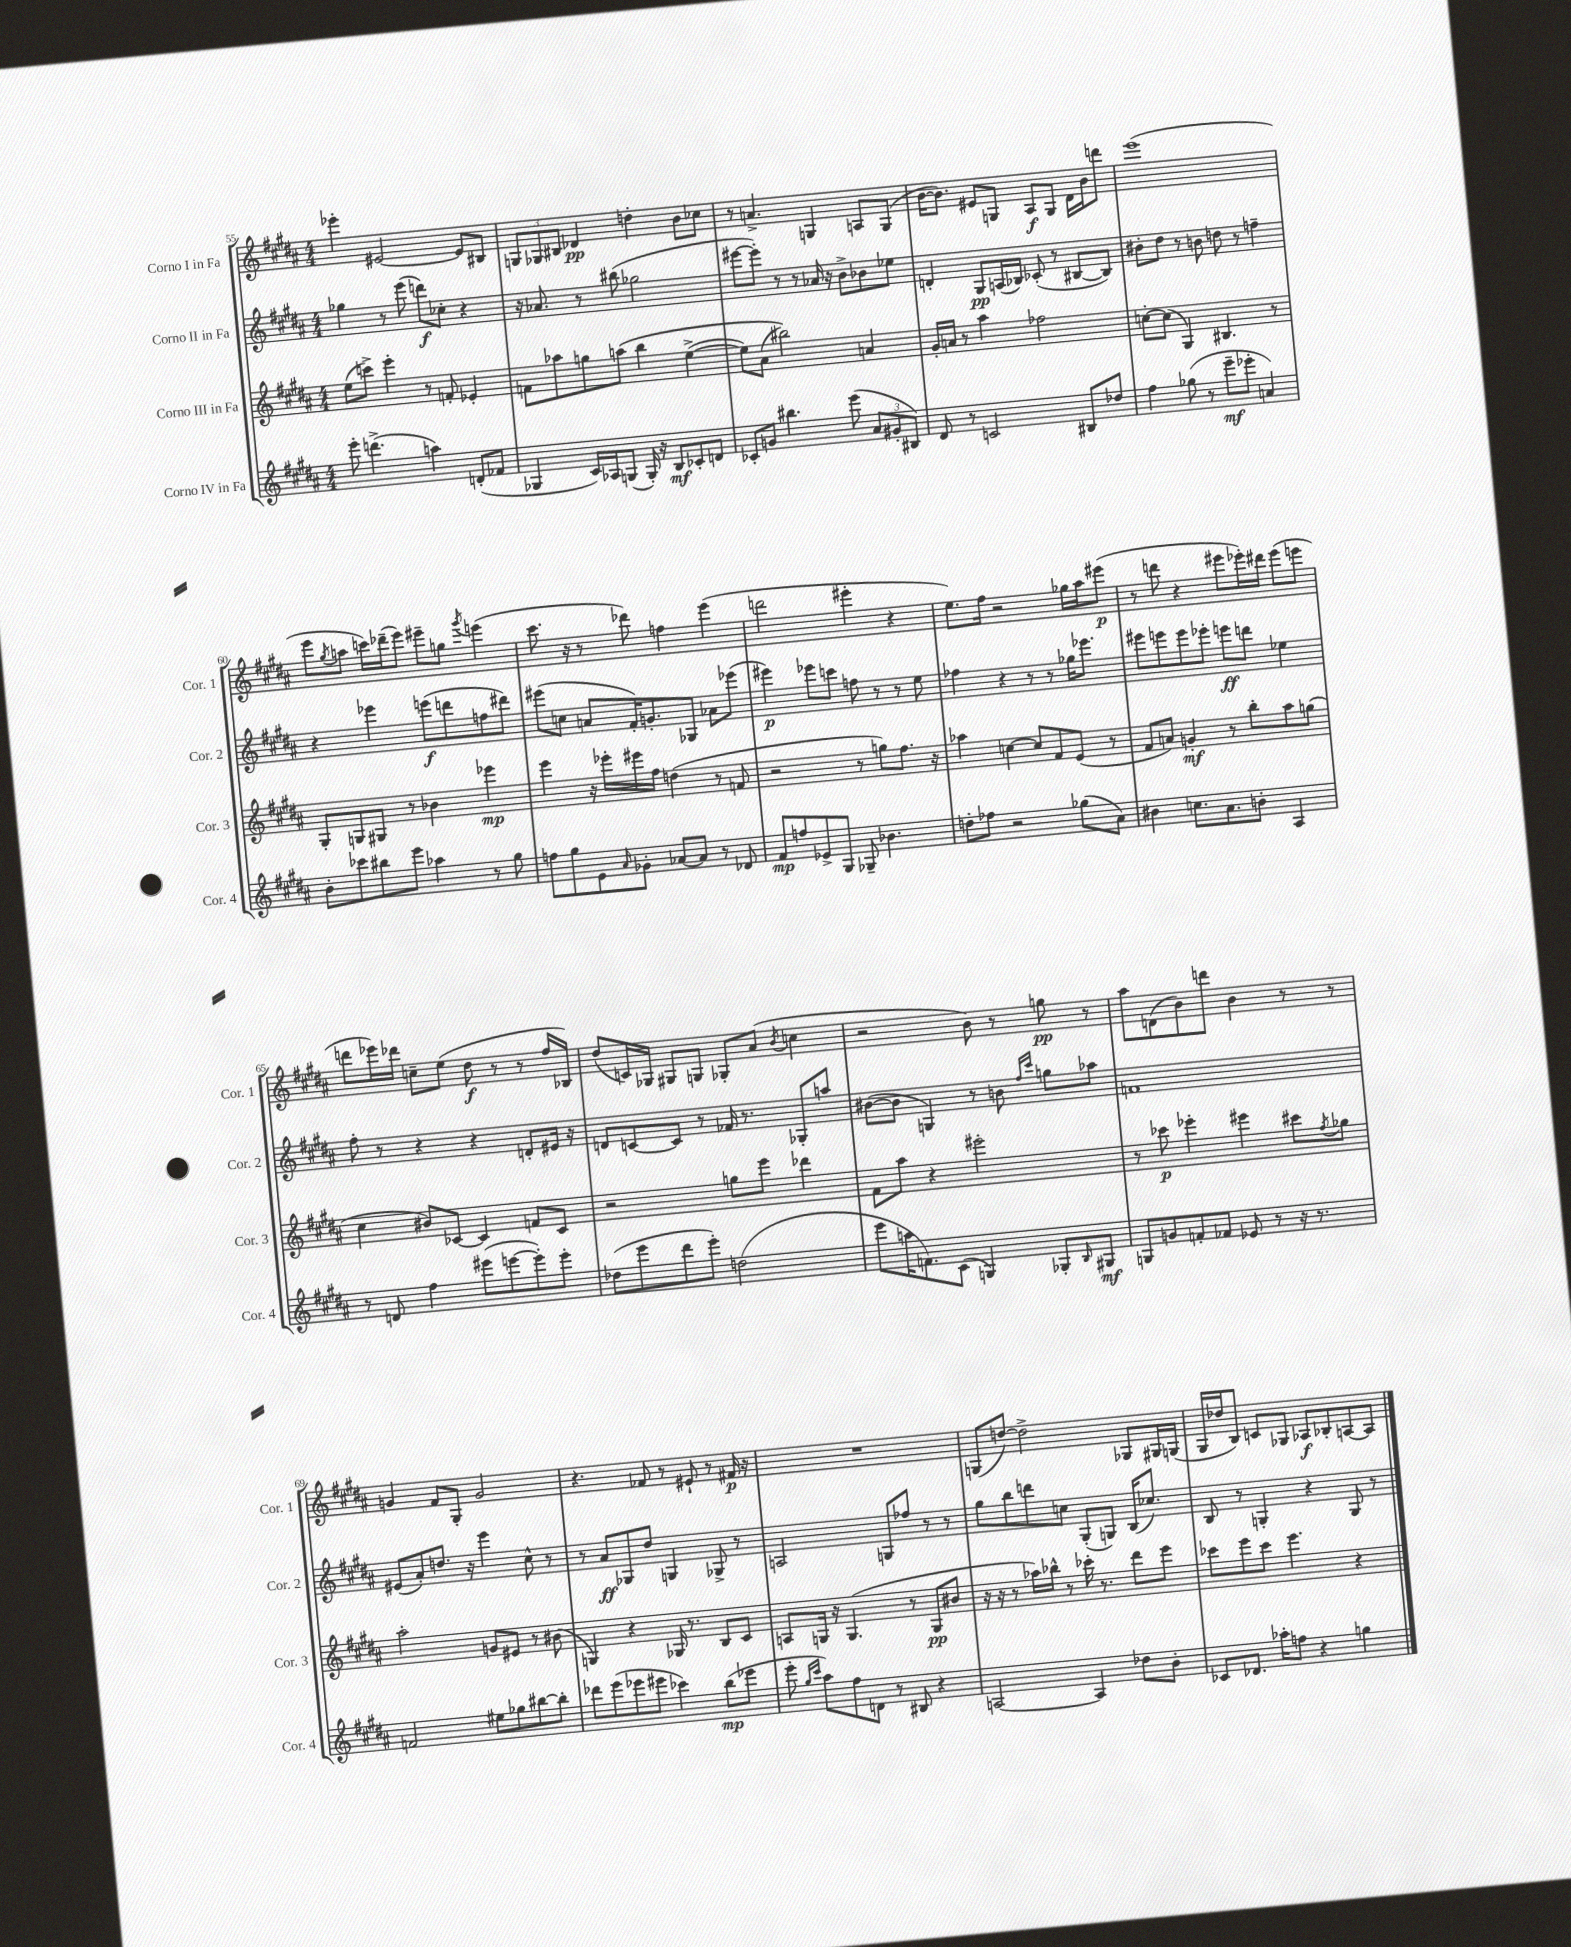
<<
\new StaffGroup <<
\new Staff = "s0" \with { instrumentName = "Corno I in Fa" shortInstrumentName = "Cor. 1" } {
    \clef treble \key b \major \numericTimeSignature \time 4/4
    ees'''4-. eis'2~ eis'8 bis8 |
    \tuplet 3/2 { g8 ges8 bis8 } des'4\pp d''4-. b'8 ces''8 |
    r8 a'4.-> g4 a8 g8( |
    b'16~ b'8.) eis'8 g8 ais8\f g8 dis'16 b'16 d'''8 |
    e'''1( |
    e'''8 \acciaccatura { gis''8 } a''8 c'''16) des'''16--( e'''8) eis'''8-- g''8 \acciaccatura { gis'''8 } e'''4( |
    cis'''8. r16 r8 des'''8) f''4 e'''4( |
    d'''2 eis'''4-. r4 |
    e''8.) fis''16 r2 ges''16 ais''16 eis'''8\p( |
    r8 d'''8 r4 eis'''8 ees'''16-.) dis'''16 ees'''8( e'''8 |
    d'''8 ees'''16) des'''16 c''8-- e''8( dis''8\f r8 r8 fis''16 bes16) |
    dis''8( c'16) ges16 gis8 g8 ges8-. ais'8( \acciaccatura { b'8 } c''4 |
    r2 b'8) r8 g''8\pp r8 |
    ais''8 d'8( b'8) d'''8 b'4 r8 r8 |
    g'4 fis'8 gis8-. g'2 |
    r4. fes'8 r8 eis'8-! r8 fis'16\p r16 |
    R1 |
    g8( d''8~) d''2-> ges8 gis16 g16( |
    gis16 des''16 b8) c'8 ges8 aes8\f bes8-. a8~ a8 \bar "|." |
}
\new Staff = "s1" \with { instrumentName = "Corno II in Fa" shortInstrumentName = "Cor. 2" } {
    \clef treble \key b \major \numericTimeSignature \time 4/4
    ges''4 r8 e'''8( d'''8\f) ces''8-. r4 |
    r16 aes'8. r8 bis''8( ges''2 |
    eis'''8~ eis'''8-.) r8 r8 aes'16 r16 b'8-> bes'8 ees''8 |
    d'4-. gis8\pp a16( bes16) ces'8-.( r8 bis8~ bis8) |
    bis'8-. dis''8 r8 b'8 d''8 r8 f''4-- |
    r4 ees'''4 e'''8\f( d'''8 f''8 dis'''8) |
    eis'''8( c''8 a'8 fis'16-.) g'8.-. ges8 aes'8 ees'''8( |
    eis'''4\p) ees'''8 c'''8 f''8 r8 r8 e''8 |
    fes''4 r4 r8 r8 ges''16 ees'''8. |
    eis'''8 e'''8 e'''8 ees'''8-. e'''8\ff d'''8 ees''4 |
    fis''8-. r8 r4 r4 d'8-. eis'16 r16 |
    d'8 c'8~ c'8 r8 fes'16 r8. ges8-. a''8 |
    bis'8~( bis'8 g4) r8 b'8 \grace { fis''16 cis'''16 } g''8 aes''8 |
    f'1 |
    eis'8( ais'8-.) d''8. r16 e'''4 cis''8-^ r8 |
    r8 ais'8\ff ges8 dis''8 g4 ges8-> r8 |
    a2 g8 fes''8 r8 r8 |
    gis''8 b''8 d'''8 c''8 gis8-.( g8) b16( ces''8.) |
    b8 r8 g4-. r4 g8 r8 \bar "|." |
}
\new Staff = "s2" \with { instrumentName = "Corno III in Fa" shortInstrumentName = "Cor. 3" } {
    \clef treble \key b \major \numericTimeSignature \time 4/4
    e''8( c'''8->) e'''4-. r8 f'8-. ees'4-. |
    f'8 aes''8 g''8 a''8\( b''4 e''4~->( |
    e''8) ais'8( bis''2)\) a'4 |
    gis'16-. a'16 r8 ais''4 fes''2 |
    c''8~-. c''8( gis4) bis4. r8 |
    gis8-. g8 gis8 r8 bes'4 ees'''4\mp |
    e'''4 r16 ees'''16-. eis'''16 fis''16 d''4( r8 f'8 |
    r2 r8 g''8) fis''8. r16 |
    aes''4 c''4~ c''8 fis'8 e'8( r8 |
    fis'8 a'8) g'4-.\mf r8 b''8-. ais''8 g''8( |
    cis''4 bis'8) ces'8~ ces'4 f'8 ces'8 |
    r2 g''8 e'''8 des'''4 |
    fis'8 ais''8 r4 eis'''2-. |
    r8 ces'''8\p ees'''4-. eis'''4 cis'''8 \acciaccatura { fis''8 } ges''8 |
    ais''2-. g'8 eis'8 r8 bis'8( |
    g4) r4 ges16 r8. b8 cis'8 |
    a8 g16 r16 g4.( r8 g8\pp bis'8 |
    r16 r16 r8 aes''16) bes''16-^ r8 ces'''16-. r8. dis'''8 e'''8 |
    ces'''8 e'''8 ces'''8 e'''4. r4 \bar "|." |
}
\new Staff = "s3" \with { instrumentName = "Corno IV in Fa" shortInstrumentName = "Cor. 4" } {
    \clef treble \key b \major \numericTimeSignature \time 4/4
    e'''8-. d'''4.->( a''4) d'8-.( fes'8 |
    ges4 cis'16) aes16 g8( g16-.) r16 b8\mf ces'8-. d'8 |
    ces'8-. g'8 bis''4. e'''8( \tuplet 3/2 { ais'8 gis'8-. bis8) } |
    dis'8 r8 c'2 bis8 des''8 |
    fis''4 ges''8( r8 e'''8--\mf ees'''8-. a'4) |
    b'8-. ces'''8 bis''8 e'''8 aes''4 r8 gis''8 |
    f''8 gis''8 e'8 \grace { ais'16 } ges'8-. aes'8~ aes'8 r8 des'8 |
    fis'8\mp f''8 ees'8-> gis8 ges8-- bes'4. |
    d''8-. fes''8 r2 ges''8( ais'8) |
    bis'4 c''8. ais'8. b'8-. ais4 |
    r8 d'8 fis''4 eis'''8( e'''8~ e'''8-.) e'''8-. |
    des''8( e'''8 dis'''8 e'''8-.) d''2( |
    e'''8 a''16 f'8.) cis'8( g4) ges8-. \grace { b16 } gis8\mf |
    g8 g'8 f'8-. fes'8 ees'8 r8 r16 r8. |
    f'2 eis''8 ges''8 bis''8~ bis''8-. |
    des'''8 e'''8( ees'''8 eis'''8 ces'''4) b''8\mp( ees'''8 |
    e'''8-. \grace { gis''16 cis'''16 } ais''8) fis''8 d'8 r8 bis8 r4 |
    a2~ a4 des''8 b'8-. |
    ces'8 des'8. aes''16-. f''8 r4 g''4 \bar "|." |
}
>>
>>
\layout { \context { \Score currentBarNumber = #55 } }
